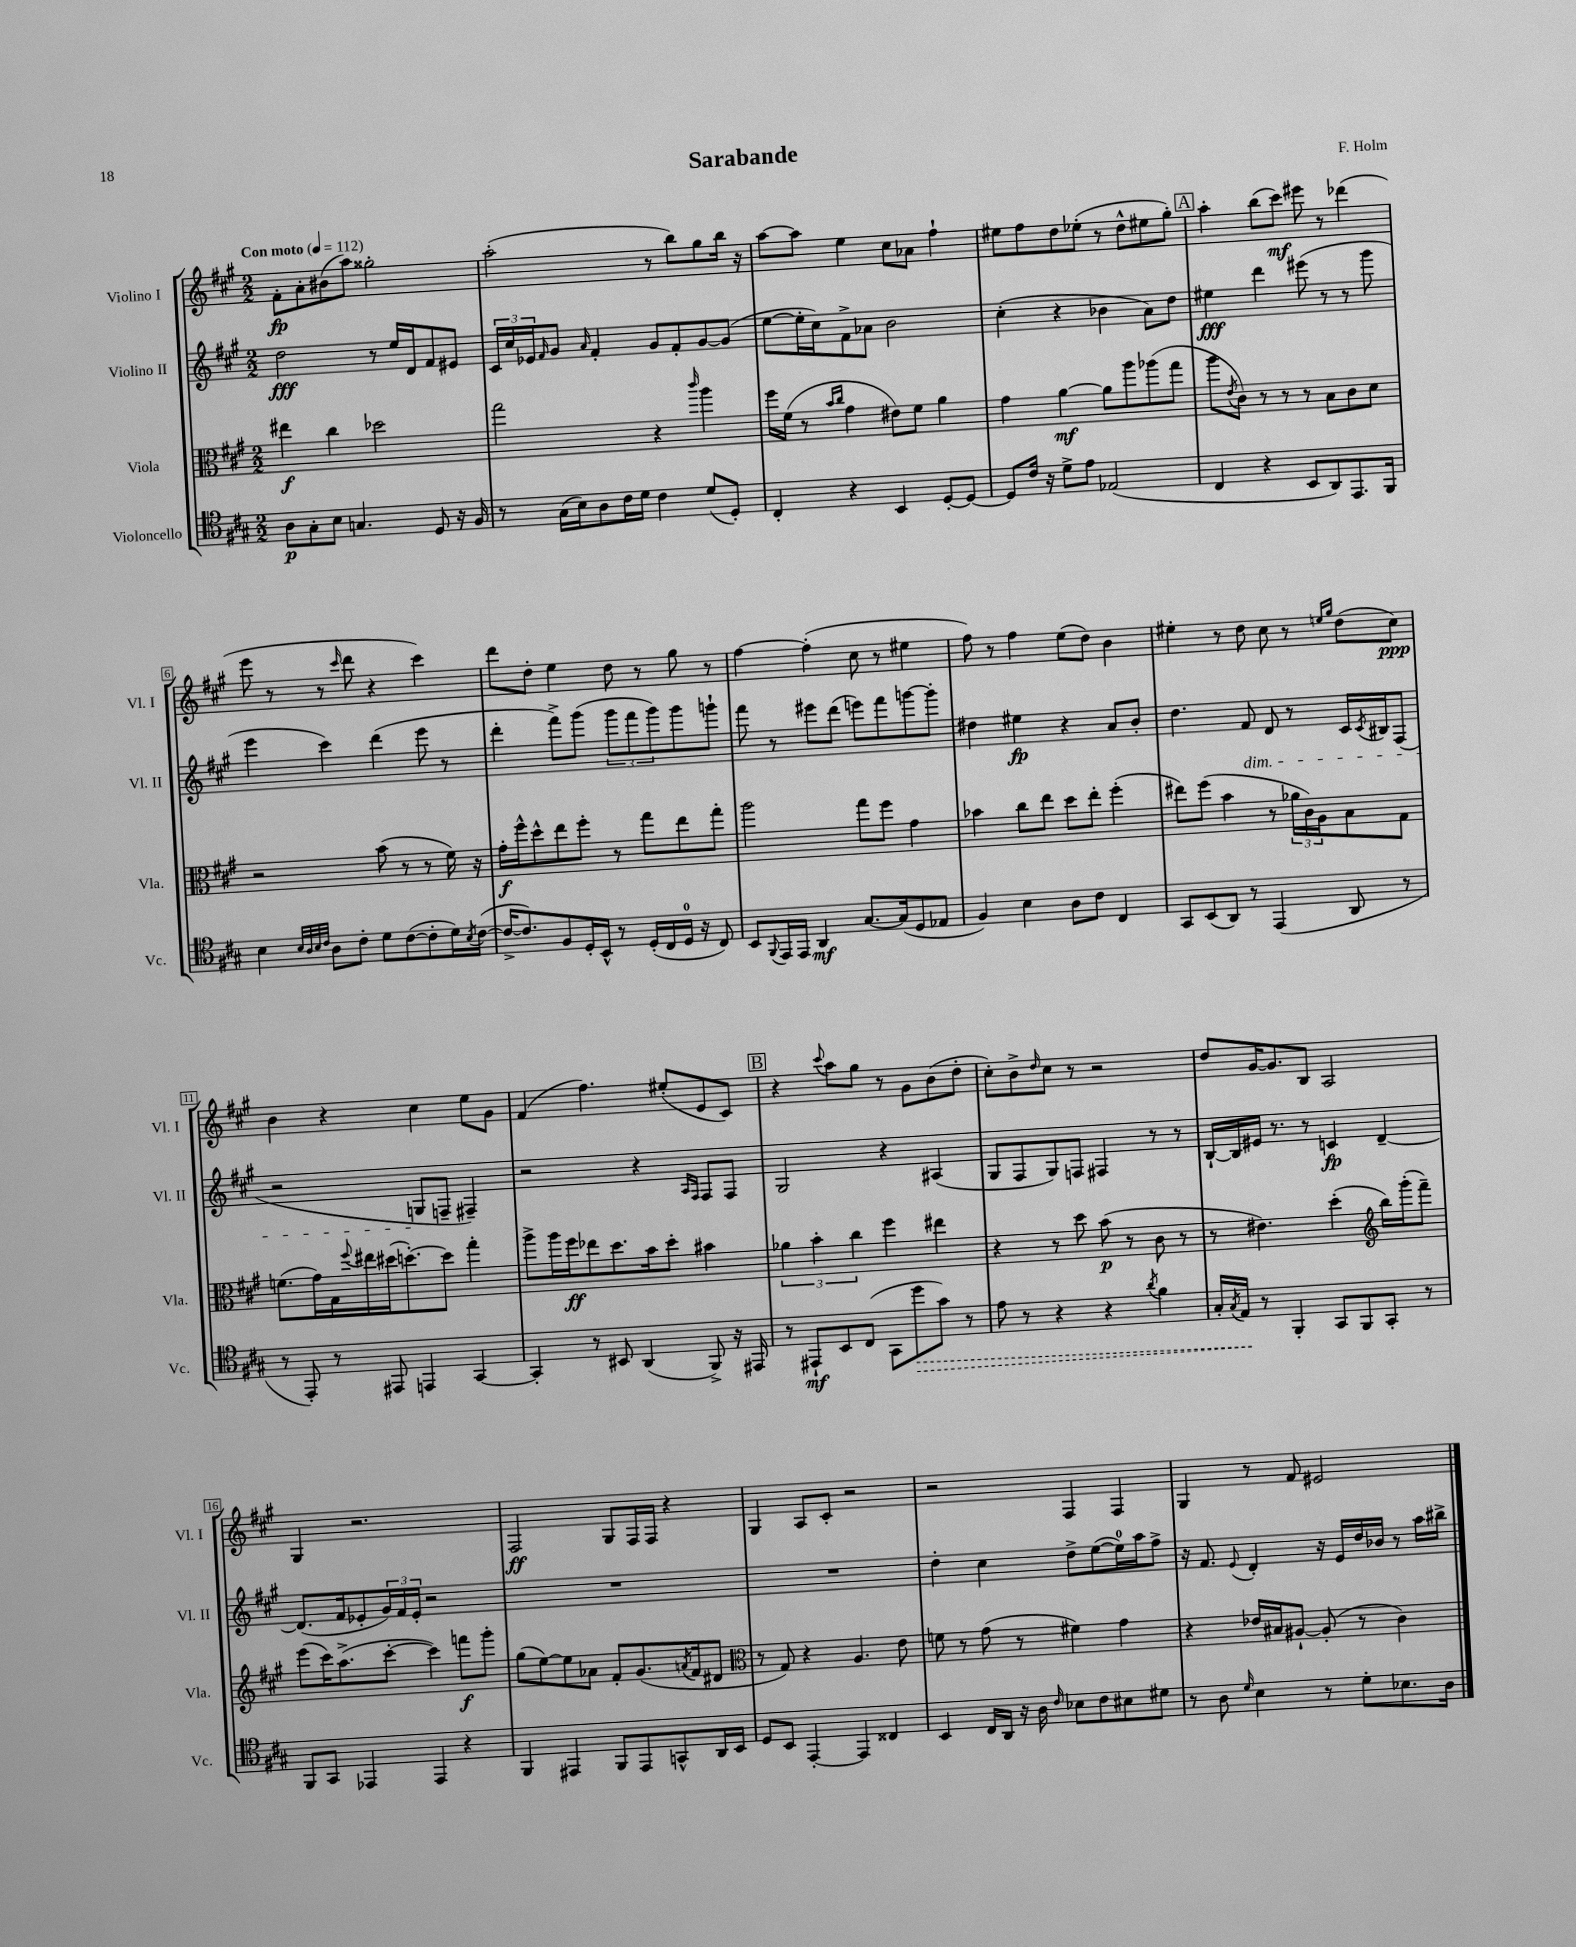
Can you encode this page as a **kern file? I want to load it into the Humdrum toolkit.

**kern	**kern	**kern	**kern
*staff4	*staff3	*staff2	*staff1
*clefC4	*clefC3	*clefG2	*clefG2
*k[f#c#g#]	*k[f#c#g#]	*k[f#c#g#]	*k[f#c#g#]
*M2/2	*M2/2	*M2/2	*M2/2
*MM112	*MM112	*MM112	*MM112
8A\L	4ee#\	2dd\	8f#'\L
8G#'\	.	.	8a'\
8B\J	4cc#\	.	(8b#\
4.G/	.	.	8aa\J)
.	2dd-\	8r	2gg##'\
.	.	16ee/LL	.
.	.	16d/J	.
8D/	.	8f#/	.
16r	.	8e#/J	.
16F#/	.	.	.
=	=	=	=
8r	2gg#\	24c#/LL	(2aa'\
.	.	24cc#/	.
.	.	24e-/J	.
.	.	16qqf#/	.
(16G#\LL	.	8g#/J	.
16B\J)	.	.	.
.	.	16qqa/	.
8A\	.	4f#'/	.
16c#\L	.	.	.
16d\JJ	.	.	.
4c#\	4r	8g#/L	8r
.	.	8f#'/	8bb\L)
.	16qqccc#/	.	.
(8d/L	4aa\	[8g#/	8gg#\
8D'/J)	.	(8g#/]J	16bb\Jk
.	.	.	16r
=	=	=	=
4C#'/	16ff#\LL	[8ee\L	[8aa\L
.	(16f#\JJ	.	.
.	8r	16ee'\]L	8aa\]J
.	.	16cc#\J)	.
.	16qqb/LL	.	.
.	16qqcc#/JJ	.	.
4r	4g#\	8f#^\	4ee\
.	.	8a-\J	.
4BB/	8e#\L)	2b\	8cc#\L
.	8f#\J	.	8a-\J
[8D'/L	4a\	.	4ff#`\
8D/_J	.	.	.
=	=	=	=
8D/]L	4g#\	(4cc#'\	8ee#\L
16c#/Jk	.	.	8ff#\
16r	.	.	.
8d^\L	[4a\	4r	8dd\
8e\J	.	.	(8ee-'\J
(2E-/	8a\]L	4b-\	8r
.	8aa\	.	8dd^^\L
.	(8aa-\	8a\L)	8ee#\
.	8gg#\J	8dd\J	8gg#'\J)
=	=	=	=
4C#/	8aa\L	4ee#\	4aa'\
.	8qe/	.	.
.	8c#\J)	.	.
4r	8r	4ddd\	(8bb\L
.	8r	.	8ccc#\J)
8BB/L	8r	(8eee#\	8eee#\
8AA/)	8B\L	8r	8r
8.EE/	8c#\	8r	(4ddd-\
.	8d\J	8ggg#\	.
16FF#/Jk	.	.	.
=	=	=	=
4B\	2r	4eee\	8eee\
.	.	.	8r
32qqB/LLL	.	.	.
32qqA/	.	.	.
32qqB/	.	.	.
32qqc#/JJJ	.	.	.
8A\L	.	4ccc#\)	8r
.	.	.	16qqccc#/
8c#'\J	.	.	8ddd\
8d\L	(8b\	(4ddd\	4r
([8c#\	8r	.	.
8c#'\]	8r	8eee\	4ccc#\)
16d\L)	16f#\)	8r	.
8qB/	.	.	.
([16c#\JJ	16r	.	.
=	=	=	=
16c#^/_LK	16g#'\LL	4ddd'\	8ddd\L
8.c#/])	16ff#^^\J	.	.
.	8dd^^\	.	8dd'\J
8F#/	8ee\	8fff#^\L)	4ee\
16D'/L	8ff#'\J	(8ggg#\J	.
16BB^^/JJ	.	.	.
8r	8r	12ggg#\L	8dd\
.	.	12fff#\	.
(16D'/LL	8gg#\L	.	8r
.	.	12ggg#\)	.
16C#/	.	.	.
16D/JJ	8ee\	8ggg#\	8gg#\
16r	.	.	.
8C#/)	8gg#'\J	8ggg`\J	8r
=	=	=	=
8BB/L	2aa\	8fff#\	[4ff#\
8qqFF#/	.	.	.
16EE/L	.	8r	.
16EE/JJ	.	.	.
4AA/	.	8eee#\L	(4ff#'\]
.	.	(8ddd\J	.
[8.G#/L	8gg#\L	8eee\L)	8cc#\
.	8ff#\J	8fff#\	8r
(16G#/]k	.	.	.
8D/	4g#\	[8ggg\	4ee#\
8E-/J	.	8ggg'\]J	.
=	=	=	=
4F#/)	4b-\	4dd#\	8ff#\)
.	.	.	8r
4B\	8cc#\L	4ee#\	4ff#\
.	8ee\J	.	.
8A\L	8dd\L	4r	(8ee\L
8c#\J	8ee'\J	.	8dd\J)
4C#/	(4ff#'\	8a/L	4b\
.	.	8b'/J	.
=	=	=	=
8GG#/L	8ee#\L)	4.dd\	4ee#'\
(8BB/	(8ff#\J	.	.
8AA/J)	4b\	.	8r
8r	.	8f#/	8dd\
(4EE/	8r	8d/	8cc#\
.	24a-\LL	8r	8r
.	24c#\)	.	.
.	24A\J	.	.
.	.	.	16qqee/LL
.	.	.	16qqgg#/JJ
8AA/	8B\	16c#/LL	(8dd\L
.	.	8qc#/	.
.	.	16B#/J	.
8r	8G#\J	(8F#/J	8cc#\J)
=	=	=	=
8r	(8.f\L	2r	4b\
8EE'/)	.	.	.
.	16g#\L)	.	.
8r	16G#\	.	4r
.	8qqff#/	.	.
.	16ee#\	.	.
8EE#/	(16dd#\J	.	.
.	[8.dd'\)	.	.
4EE/	.	8G/L	4cc#\
.	8dd\]J	8F~/J	.
[4GG#/	4gg#'\	4F#~/)	8ee\L
.	.	.	8g#\J
=	=	=	=
4GG#'/]	8aa^\L	2r	(4f#/
.	16aa\L	.	.
.	16ff#\J	.	.
8r	8ee-\	.	4.ff#\)
8BB#/	8.dd\	.	.
(4AA/	.	4r	.
.	16b\k	.	.
.	8dd'\J	.	(8ee#'/L
.	.	16qqA/LL	.
.	.	16qqF#/JJ	.
8FF#^/)	4b#\	8F#/L	8e/
16r	.	8F#/J	8c#/J)
16EE#/	.	.	.
=	=	=	=
8r	6a-\	2G#/	4r
8EE#`/L	.	.	.
.	6b'\	.	.
.	.	.	8qqccc#/
8BB/	.	.	8aa\L
.	6cc#\	.	.
(8C#/J	.	.	8gg#\J
8GG#\L	4ff#\	4r	8r
8dd\	.	.	8g#\L
8g#\J)	4ee#\	(4A#/	(8b\
8r	.	.	8dd'\J
=	=	=	=
8e\	4r	8G#/L	8cc#'\L)
8r	.	8F#/	8b^\
.	.	.	16qqdd/
4r	8r	8G#/)	8cc#\J
.	8dd\	8F/J	8r
4r	(8b\	4F#/	2r
.	8r	.	.
8qa/	.	.	.
4f#\	8c#\	8r	.
.	8r	8r	.
=	=	=	=
16G#'/LL	8r	[16B`/LL	8dd/L
8qG#/	.	.	.
16E/JJ	.	16B/]	.
8r	4.e#\)	16e#/JJ	[16g#/K
.	.	8.r	8.g#/]
4FF#'/	.	.	.
.	.	8r	8B/J
8GG#/L	(4dd'\	4c/	2A/
8FF#/	.	.	.
*	*clefG2	*	*
8GG#'/J	16bb\LL)	[4d~/	.
.	(16ggg#'\J	.	.
8r	8fff#~\J)	.	.
=	=	=	=
8FF#/L	(8eee\L	(8.d/]L	4G#/
8GG#/J	16ccc#\K)	.	.
.	(8.aa^\	16f#/k	.
4EE-/	.	8e-'/	2.r
.	[8ccc#'\J	24g#/L)	.
.	.	24f#/	.
.	.	24e-'/JJ	.
4EE-/	4ccc#\])	2r	.
4r	8fff\L	.	.
.	8ggg#'\J	.	.
=	=	=	=
4FF#/	(8gg#\L	1r	2F#/
.	[8ee\)	.	.
4EE#/	8ee\]	.	.
.	8a-\J	.	.
8FF#/L	8f#'/L	.	8G#/L
8EE#/	(8.g#/	.	16F#/L
.	.	.	16F#/JJ
8GG^^/	.	.	4r
.	8qa/	.	.
.	16f#/k	.	.
16AA/L	8d#/J	.	.
16BB/JJ	.	.	.
=	=	=	=
*	*clefC3	*	*
8D/L	8r	1r	4G#/
8BB/J	8G#/)	.	.
[4EE'/	4r	.	8A/L
.	.	.	8c#'/J
4EE/]	4.A/	.	2r
4C##/	.	.	.
.	8e\	.	.
=	=	=	=
4BB/	8f\	4dd'\	2r
.	8r	.	.
16C#/LL	(8g#\	4cc#\	.
16AA/JJ	.	.	.
16r	8r	.	.
16A\	.	.	.
16qqc#/	.	.	.
8B-\L	4f#\)	8dd^\L	4F#/
8c#\	.	([8ee\	.
8B#\	4g#\	16ee\]L)	4F#/
.	.	16aa\J	.
8d#\J	.	8ff#^\J	.
=	=	=	=
8r	4r	16r	4G#/
.	.	8.f#/	.
8A\	.	.	.
16qqd/	.	8qqe/	.
4B\	16e-/LL	4d'/	8r
.	16B#/J	.	.
.	[8A#`/J	.	8f#/
8r	(8A#'/]	16r	2e#/
.	.	16e/LL	.
8d'\L	8r	16dd/	.
.	.	16b-/JJ	.
8.B-\	4c#\)	8r	.
.	.	16aa\LL	.
16A\Jk	.	16bb#^\JJ	.
==	==	==	==
*-	*-	*-	*-
